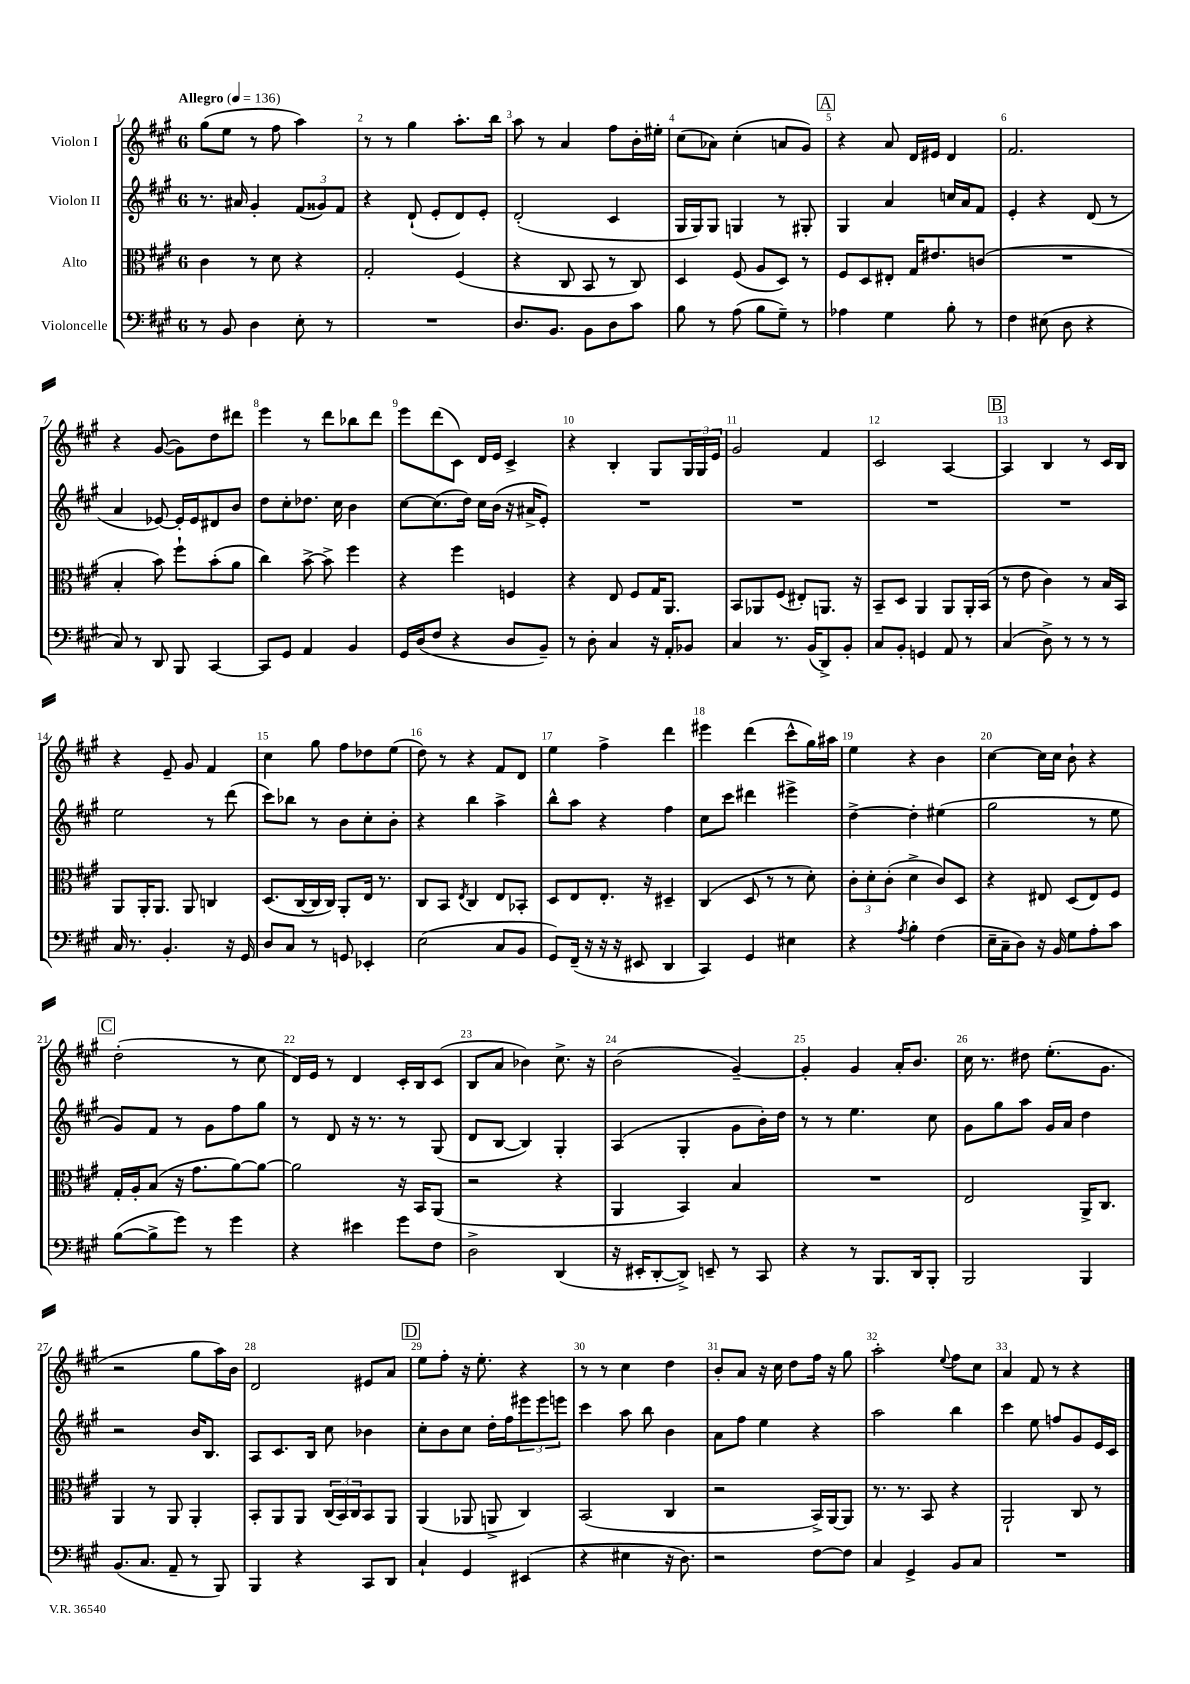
<<
\new StaffGroup <<
\new Staff = "s0" \with { instrumentName = "Violon I" } {
    \clef treble \key a \major \once \override Staff.TimeSignature.style = #'single-digit \time 6/8 \tempo "Allegro" 4 = 136
    gis''8( e''8 r8 fis''8 a''4) |
    r8 r8 gis''4 a''8.-. b''16 |
    a''8 r8 a'4 fis''8 b'16-. eis''16-. |
    cis''8( aes'8) cis''4-.( a'8 gis'8) |
    \mark \markup { \box "A" } r4 a'8 d'16 eis'16 d'4 |
    fis'2. |
    r4 gis'8~( gis'8) d''8 dis'''8 |
    e'''4 r8 d'''8 bes''8 d'''8 |
    e'''8 d'''8( cis'8) d'16 e'16 cis'4-> |
    r4 b4-. gis8 \tuplet 3/2 { gis16 gis16 e'16 } |
    gis'2 fis'4 |
    cis'2 a4~ |
    \mark \markup { \box "B" } a4 b4 r8 cis'16 b16 |
    r4 e'8-- gis'8 fis'4 |
    cis''4 gis''8 fis''8 des''8 e''8( |
    d''8) r8 r4 fis'8 d'8 |
    e''4 fis''4-> d'''4 |
    eis'''4 d'''4( cis'''8-^ gis''16) ais''16 |
    e''4 r4 b'4 |
    cis''4~ cis''16 cis''16 b'8-! r4 |
    \mark \markup { \box "C" } d''2-.( r8 cis''8 |
    d'16) e'16 r8 d'4 cis'16-. b16 cis'8( |
    b8 a'8 bes'4) cis''8.-> r16 |
    b'2( gis'4~--) |
    gis'4-. gis'4 a'16-. b'8. |
    cis''16 r8. dis''8 e''8.-.( gis'8. |
    r2 gis''8 a''16) b'16 |
    d'2 eis'8 a'8 |
    \mark \markup { \box "D" } e''8 fis''8-. r16 e''8.-. r4 |
    r8 r8 cis''4 d''4 |
    b'8-. a'8 r16 cis''16 d''8 fis''16 r16 gis''8 |
    a''2-. \appoggiatura { e''8 } fis''8 cis''8 |
    a'4 fis'8 r8 r4 \bar "|." |
}
\new Staff = "s1" \with { instrumentName = "Violon II" } {
    \clef treble \key a \major \once \override Staff.TimeSignature.style = #'single-digit \time 6/8
    r8. ais'16 gis'4-. \tuplet 3/2 { fis'8( gisis'8) fis'8 } |
    r4 d'8-!( e'8-. d'8) e'8-. |
    d'2-.( cis'4 |
    gis16 gis16) gis8 g4 r8 gis8-. |
    \mark \markup { \box "A" } gis4 a'4 c''16 a'16 fis'8 |
    e'4-. r4 d'8( r8 |
    a'4 ees'8~) ees'16-. ees'16 dis'8 b'8 |
    d''8 cis''8-. des''8. cis''16 b'4 |
    cis''8~ cis''8.( d''16) cis''16 b'16( r16 ais'16-> e'8-.) |
    R2. |
    R2. |
    R2. |
    \mark \markup { \box "B" } R2. |
    e''2 r8 d'''8( |
    cis'''8) bes''8 r8 b'8 cis''8-. b'8-. |
    r4 b''4 a''4-> |
    b''8-^ a''8 r4 fis''4 |
    cis''8 cis'''8 dis'''4 eis'''4-> |
    d''4~-> d''4-. eis''4( |
    gis''2 r8 e''8 |
    \mark \markup { \box "C" } gis'8) fis'8 r8 gis'8 fis''8 gis''8 |
    r8 d'8 r16 r8. r8 gis8( |
    d'8 b8~ b4) gis4-. |
    a4( gis4-. gis'8 b'16-.) d''16 |
    r8 r8 e''4. cis''8 |
    gis'8 gis''8 a''8 gis'16 a'16 d''4 |
    r2 b'16 b8. |
    a8 cis'8. b16 cis''8 bes'4 |
    \mark \markup { \box "D" } cis''8-. b'8 cis''8 d''16-. fis''16 \tuplet 3/2 { eis'''8 eis'''8 e'''8 } |
    cis'''4 a''8 b''8 b'4 |
    a'8 fis''8 e''4 r4 |
    a''2 b''4 |
    cis'''4 e''8 f''8 gis'8 e'16 cis'16 \bar "|." |
}
\new Staff = "s2" \with { instrumentName = "Alto" } {
    \clef alto \key a \major \once \override Staff.TimeSignature.style = #'single-digit \time 6/8
    cis'4 r8 d'8 r4 |
    gis2-. fis4( |
    r4 cis8 b,8 r8 cis8) |
    d4 fis8( a8 d8) r8 |
    \mark \markup { \box "A" } fis8 d8 eis8-. gis16 eis'8. c'8( |
    R2. |
    b4-. b'8) fis''8-! b'8-.( a'8 |
    cis''4) b'8~-> b'8-> fis''4 |
    r4 fis''4 f4 |
    r4 e8 fis8 gis16 a,8. |
    b,8 aes,8 fis8( eis8-.) a,8. r16 |
    b,8-- d8 a,4 a,8 a,16-. b,16( |
    \mark \markup { \box "B" } r8 e'8 cis'4) r8 b16 b,16 |
    a,8 a,16-. a,8. a,8 c4 |
    d8.( cis16~ cis16 cis16) a,8-. e16 r8. |
    cis8 b,8 \acciaccatura { e8 } cis4 e8 bes,8-. |
    d8 e8 e8.-. r16 dis4-- |
    cis4( d8 r8 r8 d'8-.) |
    \tuplet 3/2 { cis'8-. d'8-. cis'8-.( } d'4-> cis'8) d8 |
    r4 eis8 d8( eis8) fis8 |
    \mark \markup { \box "C" } gis16-. a16-. b8( r16 gis'8. a'8~) a'8~ |
    a'2 r16 b,16 a,8( |
    r2 r4 |
    a,4 b,4) b4 |
    R2. |
    e2 a,16-> cis8. |
    a,4 r8 a,8 a,4-. |
    b,8-. a,8 a,8 \tuplet 3/2 { cis16( b,16) cis16 } b,8 a,8 |
    \mark \markup { \box "D" } a,4( aes,8 a,8-> cis4) |
    b,2( cis4 |
    r2 b,16->) a,16~ a,8 |
    r8. r8. b,8 r4 |
    a,2-! cis8 r8 \bar "|." |
}
\new Staff = "s3" \with { instrumentName = "Violoncelle" } {
    \clef bass \key a \major \once \override Staff.TimeSignature.style = #'single-digit \time 6/8
    r8 b,8 d4 e8-. r8 |
    R2. |
    d8. b,8. b,8 d8 cis'8 |
    b8 r8 a8( b8 gis8--) r8 |
    \mark \markup { \box "A" } aes4 gis4 b8-. r8 |
    fis4 eis8( d8 r4 |
    cis8) r8 d,8 b,,8 cis,4~ |
    cis,8 gis,8 a,4 b,4 |
    gis,16 d16( fis8 r4 d8 b,8--) |
    r8 d8-. cis4 r16 a,16-. bes,8 |
    cis4 r8. b,16( d,8->) b,8-. |
    cis8 b,8-. g,4 a,8 r8 |
    \mark \markup { \box "B" } cis4( d8->) r8 r8 r8 |
    cis16 r8. b,4.-. r16 gis,16 |
    d8 cis8 r8 g,8 ees,4-. |
    e2( cis8 b,8 |
    gis,8) fis,16--( r16 r16 r16 eis,8 d,4 |
    cis,4) gis,4 eis4 |
    r4 \acciaccatura { a8 } b4-. fis4( |
    e16-- cis16-- d8) r16 b,16 gis8 a8-. cis'8 |
    \mark \markup { \box "C" } b8~( b8-> gis'8) r8 gis'4 |
    r4 eis'4 gis'8 fis8 |
    d2-> d,4( |
    r16 eis,16-. d,8~-. d,8->) e,8-- r8 cis,8 |
    r4 r8 b,,8. d,16 b,,8-. |
    b,,2 b,,4 |
    b,8.( cis8. a,8-- r8 b,,8) |
    b,,4 r4 cis,8 d,8 |
    \mark \markup { \box "D" } cis4-! gis,4 eis,4( |
    r4 eis4 r16 d8.) |
    r2 fis8~ fis8 |
    cis4 gis,4-> b,8 cis8 |
    R2. \bar "|." |
}
>>
>>
\layout { \context { \Score \override BarNumber.break-visibility = ##(#f #t #t) barNumberVisibility = #all-bar-numbers-visible } }
